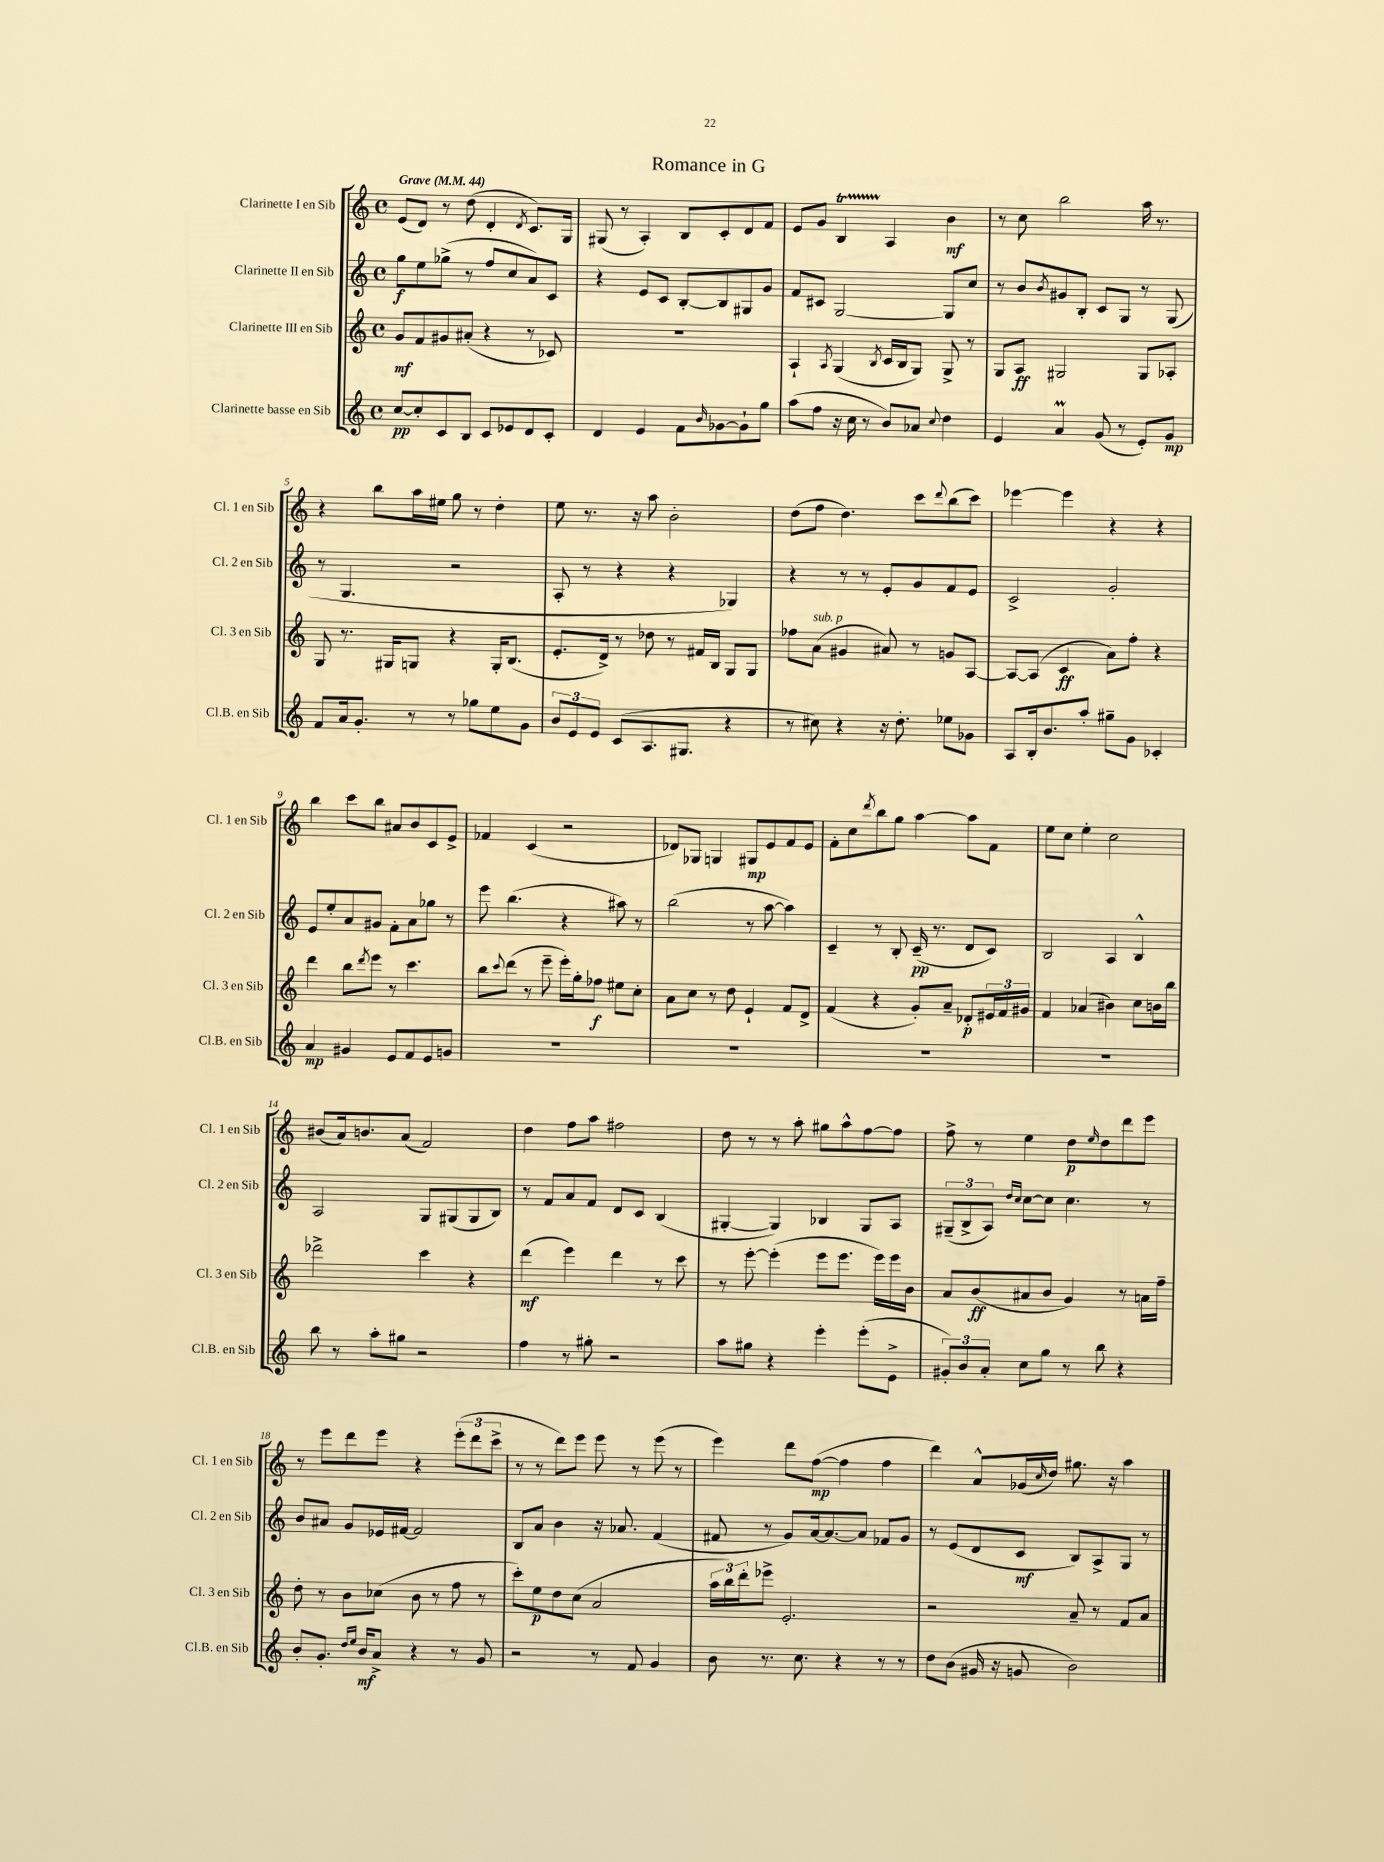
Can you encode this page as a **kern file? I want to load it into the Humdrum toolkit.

**kern	**kern	**kern	**kern
*staff4	*staff3	*staff2	*staff1
*clefG2	*clefG2	*clefG2	*clefG2
*k[]	*k[]	*k[]	*k[]
*M4/4	*M4/4	*M4/4	*M4/4
*met(c)	*met(c)	*met(c)	*met(c)
*MM44	*MM44	*MM44	*MM44
[8cc	8g	8gg	(8e
8cc']	8f	8ee	8d)
8c	8g#	(8gg-^	8r
8B	(8a#'	8r	(8dd
8c	4r	8ff	4d'
8e-	.	8cc	.
.	.	.	8qd
8d	8r	8a)	8.c)
8c'	8c-)	8c	.
.	.	.	16G
=	=	=	=
4d	1r	4r	(8G#
.	.	.	8r
4e	.	8e	4A')
.	.	8c	.
8f	.	[8B'	8B
16qqb	.	.	.
[8g-	.	8B]	8c'
8g-`]	.	8G#	8d
8gg	.	8g	8f
=	=	=	=
(8aa	4A`	8f	8e
8ff	.	8c#	8g
.	8qA	.	.
16r	(4G	[2G	4B
16cc	.	.	.
8r	.	.	.
.	8qB	.	.
8b)	16c	.	4A
.	16B	.	.
8a-	8G)	.	.
8qqcc	.	.	.
4dd	8G^	8G]	4b
.	8r	8cc	.
=	=	=	=
4e	8G	8r	8r
.	8A	8b	8cc
.	.	8qb	.
4a	2G#	8g#	2bb
.	.	8B'	.
(8g	.	8c	.
8r	.	8G	.
8e')	8G#	8r	16aa
.	.	.	8.r
8g	8A-'	(8G	.
=	=	=	=
8f	8G	8r	4r
16a	8.r	4.G	.
8.g'	.	.	.
.	.	.	8bb
.	16G#	.	.
8r	8G	.	16aa
.	.	.	16ee#
8r	4r	2r	8gg
8gg-	.	.	8r
8ee	16G'	.	4dd'
.	(8.B	.	.
8g	.	.	.
=	=	=	=
12b	8.e'	8A'	8ee
12e	.	.	.
.	.	8r	8.r
12e	.	.	.
.	16d^)	.	.
(8c	8r	4r	.
.	.	.	16r
8.A	8dd-	.	8aa
.	8r	4r	2b'
8.G#	.	.	.
.	16f#	.	.
.	16B	.	.
4r	8G	4G-)	.
.	8G	.	.
=	=	=	=
8r	8ff-	4r	(8dd
8cc#)	(8a	.	8ff
4r	4g#	8r	4.dd)
.	.	8r	.
16r	8a#)	8e'	.
8.dd'	.	.	.
.	8r	8g	8ccc
.	.	.	8qqddd
8ee-	8g	8f	(8bb
8g-	[8A	8e	8ccc)
=	=	=	=
8A	8A_	2c^	[4eee-
16B'	(8A]	.	.
8.b	.	.	.
.	4c	.	4eee-]
8aa'	.	.	.
8gg#~	8a)	2g'	4r
8g	8ff'	.	.
4c-'	4r	.	4r
=	=	=	=
4a	4ddd	8e	4bb
.	.	8ee'	.
4g#	8bb	8a	8ccc
.	8qddd	.	.
.	8eee	8g#	8bb
8e	8r	8f'	8a#
8f	4.ccc	8a	8b
8e	.	8gg-	8c
8g	.	8r	8e^
=	=	=	=
1r	8bb	8eee	4f-
.	8qqccc	.	.
.	(8ddd	(4.bb	.
.	8r	.	(4c
.	8eee~	.	.
.	16eee')	4r	2r
.	16gg'	.	.
.	8ff-	.	.
.	8ee#	8aa#)	.
.	8cc'	8r	.
=	=	=	=
1r	8a	(2bb	8d-)
.	8cc	.	8G-
.	8r	.	4G
.	8dd	.	.
.	4e`	8r	8G#
.	.	[8aa	8e
.	8f	4aa])	8f
.	8d^	.	8e
=	=	=	=
1r	(4f	4c~	8f'
.	.	.	8cc
.	.	.	8qddd
.	4r	8r	8bb
.	.	8B'	8gg
.	8g')	(16c~	[4aa
.	.	8.r	.
.	8a~	.	.
.	8d-'	8d	8aa]
.	24e#	8c)	8f
.	24f	.	.
.	24g#	.	.
=	=	=	=
1r	4f	2B	8ee
.	.	.	8cc
.	(4a-	.	4ee'
.	4b#)	4A	2cc
.	8cc	4B^^	.
.	16b	.	.
.	16bb	.	.
=	=	=	=
8bb	2ddd-^	2A	(8b#
8r	.	.	16a)
.	.	.	8.b
8aa'	.	.	.
8gg#	.	.	(8a
2r	4ccc	8G	2f)
.	.	(8G#	.
.	4r	8G#	.
.	.	8B)	.
=	=	=	=
4ff	(4ddd	8r	4dd
.	.	8f	.
8r	4eee)	8a	8ff
8gg#'	.	8f	8aa
2r	4ddd	8d	2ff#
.	.	8c	.
.	8r	(4B	.
.	8ccc	.	.
=	=	=	=
8aa	8r	[4G#'	8dd
8gg#	[8eee'	.	8r
4r	(4eee']	4G#])	8r
.	.	.	8aa'
4eee'	8eee	4B-	8gg#
.	8.eee	.	8aa^^
(8eee'	.	8G#	[8ff
.	16eee)	.	.
8e^	16eee	8A	8ff]
.	16b	.	.
=	=	=	=
12g#')	8a	(12G#~	8ff^
12b	.	12B^	.
.	(8b	.	8r
12a'	.	12A)	.
.	.	16qqdd	.
.	.	16qqcc	.
8cc	8a#	[8cc	4ee
8gg	8b	8cc]	.
8r	4g)	4.cc	8dd
.	.	.	16qqee
8bb	.	.	8dd
4r	8r	.	8ddd
.	16a	8r	8eee
.	16ff~	.	.
=	=	=	=
8b'	8dd'	8b	8r
8.g'	8r	8a#	8eee
.	8b	8g	8ddd
16qqdd	.	.	.
16qqee	.	.	.
16b	.	.	.
8a^	(8cc-	16e-	8eee
.	.	[16f#	.
4r	8b	2f#]	4r
.	8r	.	.
8r	8ff	.	(12eee'
.	.	.	12ddd
8g	8r	.	.
.	.	.	12ccc^
=	=	=	=
2r	8ccc')	8B	8r
.	8ee	8a	8r
.	8dd	4b	8ddd)
.	(8cc	.	8eee
8r	2a	16r	8eee
.	.	8.a-	.
8f	.	.	8r
4g	.	(4f	(8eee
.	.	.	8r
=	=	=	=
8b	24aa	8f#	4eee)
.	24bb)	.	.
.	24ddd'	.	.
8.r	8eee-^	8r	.
.	2.e'	8g)	8ddd
8.cc	.	.	.
.	.	[16a	([8ff
.	.	8.a_	.
4r	.	.	4ff]
.	.	8a]	.
8r	.	8f-	4ff
8r	.	8g	.
=	=	=	=
8dd	2r	8r	4ddd)
(8b	.	(8e	.
16g#	.	8d	8a^^
16r	.	.	.
8g	.	8c	(16g-
.	.	.	16qqcc
.	.	.	16dd)
2b)	8a~	8B)	8.gg#
.	8r	8A^	.
.	.	.	16r
.	8f	8G	4aa
.	8a	8r	.
==	==	==	==
*-	*-	*-	*-
